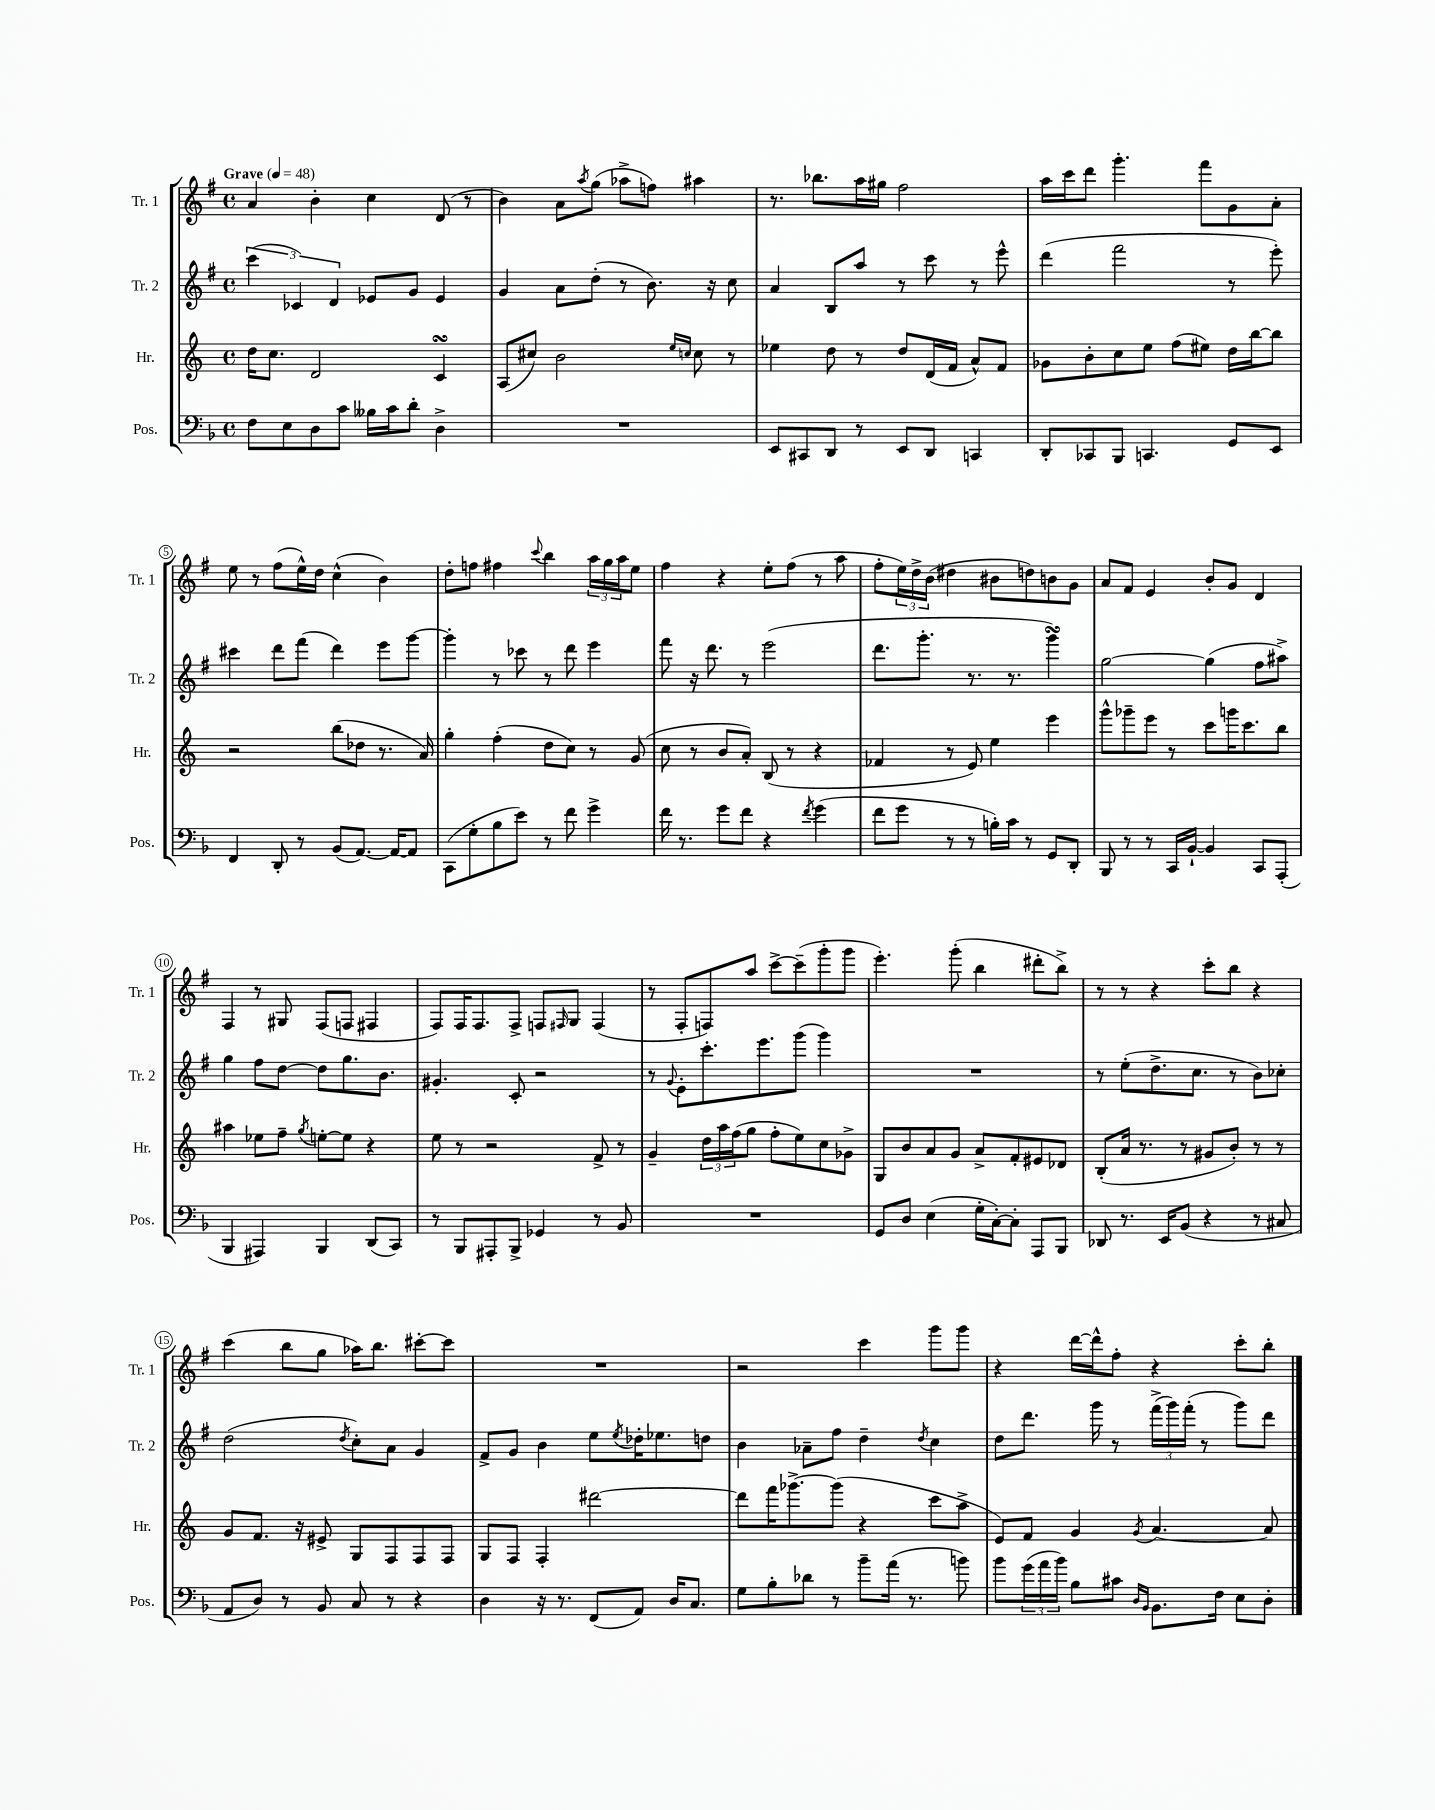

**kern	**kern	**kern	**kern
*part4	*part3	*part2	*part1
*staff4	*staff3	*staff2	*staff1
*I"Pos.	*I"Hr.	*I"Tr. 2	*I"Tr. 1
*I'Pos.	*I'Hr.	*I'Tr. 2	*I'Tr. 1
*clefF4	*clefG2	*clefG2	*clefG2
*k[b-]	*k[]	*k[f#]	*k[f#]
*M4/4	*M4/4	*M4/4	*M4/4
*met(c)	*met(c)	*met(c)	*met(c)
*MM48	*MM48	*MM48	*MM48
=1	=1	=1	=1
!	!	!	!LO:TX:a:B:t=Grave
8F\L	16dd\KL	(6ccc\	4a/
.	8.cc\J	.	.
8E\	.	.	.
.	.	6c-X/)	.
8D\	2d/	.	4b'\
.	.	6d/	.
8c\J	.	.	.
16B--X\LL	.	8e-X/L	4cc\
16c\J	.	.	.
8d'\J	.	8g/J	.
4D^\	4csSSs/	4e-/	(8d/
.	.	.	8r
=2	=2	=2	=2
1r	(8A/L	4g/	4b\)
.	8cc#X/J)	.	.
.	2b\	8a\L	8a\L
.	.	.	8qaa/
.	.	(8dd'\J	(8gg\J
.	.	8r	8aa-X^\L
.	.	8.b\)	8ffn\J)
.	16qqee/LL	.	.
.	16qqccn/JJ	.	.
.	8cc\	.	4aa#X\
.	.	16r	.
.	8r	8cc\	.
=3	=3	=3	=3
8EE/L	4ee-X\	4a/	8.r
8CC#X/	.	.	.
.	.	.	8.bb-X\L
8DD/J	8dd\	8B/L	.
8r	8r	8aa/J	16aa\L
.	.	.	16gg#X\JJ
8EE/L	8dd/L	8r	2ff#\
8DD/J	(16d/L	8ccc\	.
.	16f/JJ	.	.
4CCn/	8a^^/L)	8r	.
.	8f/J	8eee^^\	.
=4	=4	=4	=4
8DD'/L	8g-X\L	(4ddd\	16aa\LL
.	.	.	16ccc\J
8CC-X/	8b'\	.	8ddd\J
8BBB-/J	8cc\	2fff#\	4.ggg'\
4.CCn/	8ee\J	.	.
.	(8ff\L	.	.
.	8ee#X\J)	.	8fff#\L
8GG/L	16dd\LL	8r	8g\
.	[16bb\J	.	.
8EE/J	8bb\J]	8eee'\)	8a'\J
!!LO:LB:g=z
=5	=5	=5	=5
4FF/	2r	4ccc#X\	8ee\
.	.	.	8r
8DD'/	.	8ddd\L	(8ff#\L
8r	.	(8fff#\J	16ee^^\L)
.	.	.	16dd\JJ
(8BB-/L	(8bb\L	4ddd\)	(4cc^^\
[8.AA/J)	8dd-X\J	.	.
.	8.r	8eee\L	4b\)
16AA/KL_	.	.	.
8AA/J]	.	[8ggg\J	.
.	16a/)	.	.
=6	=6	=6	=6
(8CC\L	4gg'\	4ggg'\]	8dd'\L
8G'\	.	.	8ffn\J
8B-\	(4ff'\	8r	4ff#X\
8e\J)	.	8ccc-X\	.
.	.	.	8qqccc/
8r	8dd\L	8r	4bb\
8f\	8cc\J)	8ddd\	.
4g^\	8r	4eee\	24aa\LL
.	.	.	24gg\
.	.	.	24aa\J
.	(8g/	.	8ee\J
=7	=7	=7	=7
16f\	8cc\	8fff#\	4ff#\
8.r	.	.	.
.	8r	16r	.
.	.	8.ddd\	.
8g\L	8b/L	.	4r
8f\J	8a'/J)	8r	.
4r	(8B/	(2eee\	8ee'\L
.	8r	.	(8ff#\J
8qf/	.	.	.
(4g\	4r	.	8r
.	.	.	8aa\
=8	=8	=8	=8
8f\L	4f-X/	8.ddd\L	8ff#'\L
8g\J	.	.	24ee\L)
.	.	.	24dd^\
.	.	8.ggg'\J	.
.	.	.	(24b\JJ
8r	8r	.	4dd#X\
8r	8e/)	8.r	.
16Bn'\LL)	4ee\	.	8b#X\L
16c\JJ	.	8.r	.
8r	.	.	8ddn\)
8GG/L	4eee\	4gggsSSs\)	8bn\
8DD'/J	.	.	8g\J
=9	=9	=9	=9
8BBB-/	8ggg^^\L	[2gg\	8a/L
8r	8ggg-X~\	.	8f#/J
8r	8eee\J	.	4e/
16CC/LL	8r	.	.
[16BB-`/JJ	.	.	.
4BB-/]	8ccc\L	(4gg\]	8b'/L
.	16gggn\K	.	8g/J
.	8.ccc\	.	.
8CC/L	.	8ff#\L	4d/
(8AAA'/J	8bb\J	8aa#X^\J)	.
!!LO:LB:g=z
=10	=10	=10	=10
4BBB-/	4aa#X\	4gg\	4F#/
4AAA#X/)	8ee-X\L	8ff#\L	8r
.	8ff~\J	[8dd\J	8G#X/
.	8qgg/	.	.
4BBB-/	[8een'\L	8dd\L]	(8F#/L
.	8ee\J]	8.gg\	8Fn/J
(8DD/L	4r	.	4F#X/
.	.	8.b\J	.
8CC/J)	.	.	.
=11	=11	=11	=11
8r	8ee\	4.g#X'/	8F#/L)
8BBB-/L	8r	.	16F#/K
.	.	.	8.F#/
8AAA#X'/	2r	.	.
8BBB-^/J	.	8c'/	8F#^/J
4GG-X/	.	2r	8Fn/L
.	.	.	16qqF#X/
.	.	.	8G/J
8r	8f^/	.	(4F#/
8BB-/	8r	.	.
=12	=12	=12	=12
1r	4g~/	8r	8r
.	.	8qqg/	.
.	.	8e'\L	8F#'/L
.	24dd\LL	8.ccc'\	8Fn/)
.	24aa\	.	.
.	(24ff\J	.	.
.	8gg\J	.	8aa/J
.	.	8.eee\	.
.	8ff'\L	.	[8ccc^\L
.	8ee\)	(8ggg\J	(8ccc~\]
.	8cc\	4ggg\)	8ggg'\
.	8g-X^\J	.	8ggg\J
=13	=13	=13	=13
8GG/L	8G/L	1r	4.eee'\)
8D/J	8b/	.	.
(4E\	8a/	.	.
.	8g/J	.	(8ggg'\
16G'\LL	8a^/L	.	4bb\
[16C'\J)	.	.	.
8C'\J]	8f'/	.	.
8AAA/L	8e#X/	.	8ddd#X'\L
8BBB-/J	8d-X/J	.	8bb^\J)
=14	=14	=14	=14
8DD-X/	(8B'/L	8r	8r
8.r	16a/Jk	(8ee'\L	8r
.	8.r	.	.
.	.	8.dd^\	4r
16EE/KL	.	.	.
(8BB-/J	8r	.	.
.	.	8.cc\J	.
4r	8g#X/L	.	8ccc'\L
.	8b'/J)	8r	8bb\J
8r	8r	8b\L)	4r
8C#X/	8r	8cc-X'\J	.
!!LO:LB:g=z
=15	=15	=15	=15
8AA/L	8g/L	(2dd\	(4ccc\
8D/J)	8.f/J	.	.
8r	.	.	8bb\L
.	16r	.	.
8BB-/	8e#X^/	.	8gg\J
.	.	8qdd/	.
8C/	8G/L	8cc'\L)	16aa-X\KL)
.	.	.	8.bb\J
8r	8F/	8a\J	.
4r	8F/	4g/	[8ccc#X'\L
.	8F/J	.	8ccc#\J]
=16	=16	=16	=16
4D\	8G/L	8f#^/L	1r
.	8F/J	8g/J	.
16r	4F'/	4b\	.
8.r	.	.	.
(8FF/L	[2ddd#X\	8ee\L	.
.	.	8qee/	.
8AA/J)	.	16dd-X'\K	.
.	.	8.ee-X\	.
16D/KL	.	.	.
8.C/J	.	.	.
.	.	8ddn\J	.
=17	=17	=17	=17
8G\L	8ddd#\L]	4b\	2r
8B-'\	16fff\K	.	.
.	[8.ggg-X^\	.	.
8d-X\J	.	8a-X~\L	.
8r	(8ggg-\J]	8ff#\J	.
8b-~\L	4r	4dd~\	4ccc\
(16a\Jk	.	.	.
8.r	.	.	.
.	.	8qdd/	.
.	8ccc\L	4cc\	8ggg\L
8bn\)	8aa^\J	.	8ggg\J
=18	=18	=18	=18
8b-\L	8e/L)	8dd\L	4r
(24g\L	8f/J	8.ddd\J	.
24a\	.	.	.
24b-\JJ)	.	.	.
8B-\L	4g/	.	[16ddd\LL
.	.	16ggg\	16ddd^^\J]
8c#X\J	.	8r	8ff#'\J
16qqD/LL	.	.	.
16qqBB-/JJ	8qg/	.	.
8.BB-\L	[4.a/	(24fff#^\LL	4r
.	.	24ggg\)	.
.	.	(24fff#'\JJ	.
.	.	8r	.
16F\Jk	.	.	.
8E\L	.	8ggg\L)	8ccc'\L
8D'\J	8a/]	8ddd\J	8bb'\J
==	==	==	==
*-	*-	*-	*-
